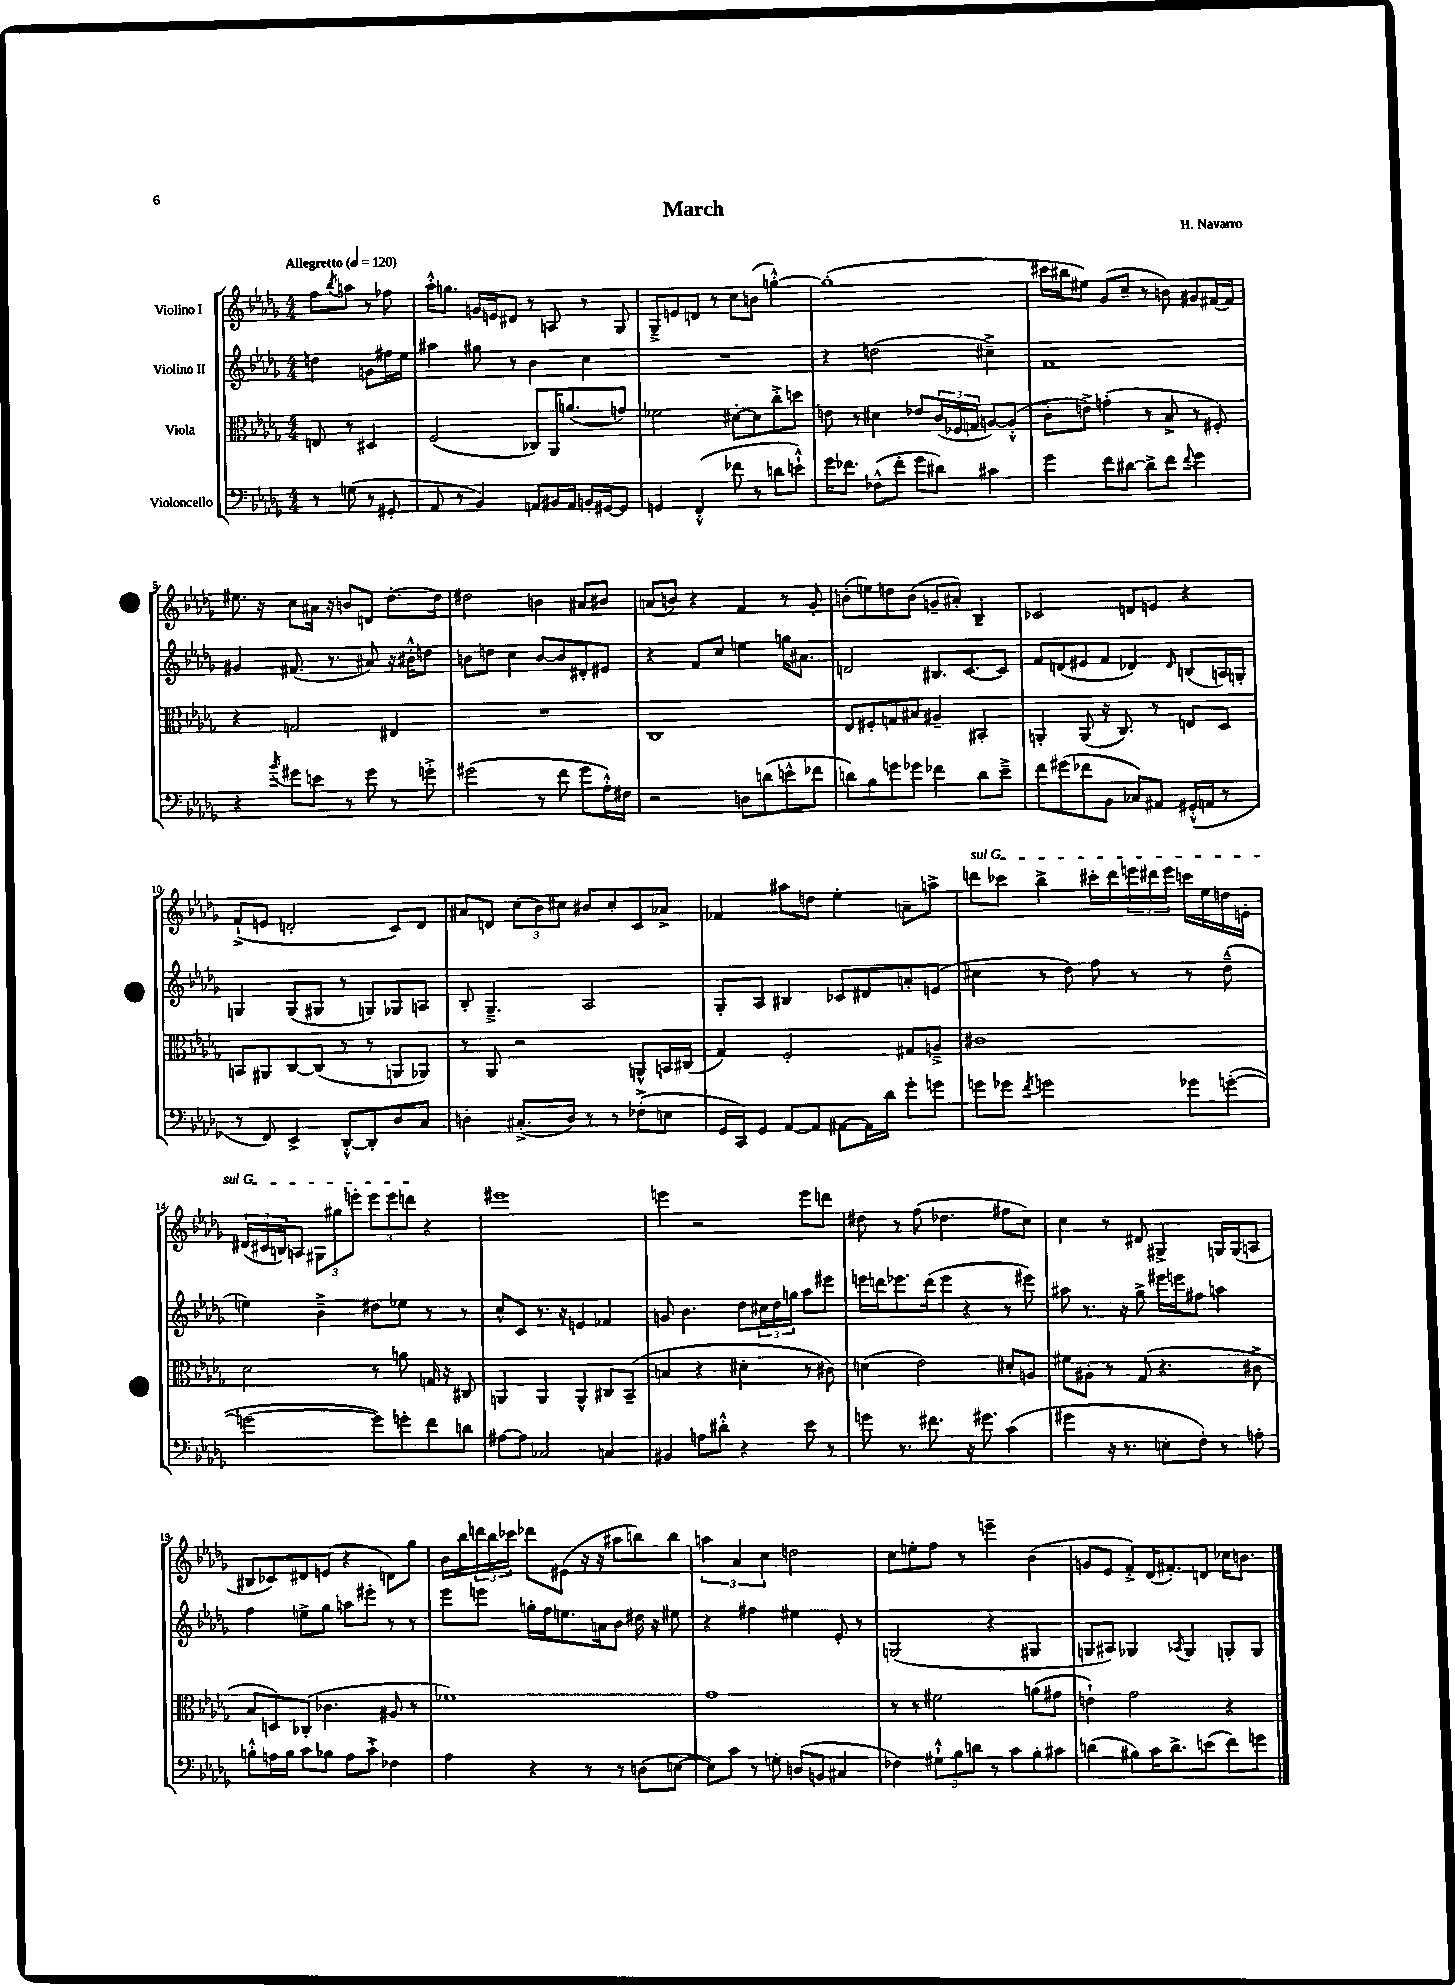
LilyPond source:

\header { title = "March" composer = "H. Navarro" }
<<
\new StaffGroup <<
\new Staff = "s0" \with { instrumentName = "Violino I" } {
    \clef treble \key des \major \numericTimeSignature \time 4/4 \partial 2 \tempo "Allegretto" 4 = 120
    f''8 \acciaccatura { bes''8 } a''8 r8 fes''8 |
    aes''16-.-^ g''8. g'16 e'16 dis'8 r8 a8 r8 ges8 |
    ges8---> e'8 d'8 r8 c''8 b'8( g''4~-.-^) |
    g''1-.( |
    cis'''16 bis''16 eis''8) ges'8( c''8-- r8 b'8) gis'8 fis'16~ fis'16 |
    eis''8. r16 c''8 ais'16 r16 b'8 d'8 des''8.~-. des''16 |
    dis''2 b'4 ais'8 bis'8 |
    a'8( b'8) r4 f'4 r8 ges'8-. |
    b'8-.( e''8) d''8 b'8( g'8-- ais'8-.) bes4-- |
    ces'2 d'8 e'8 r4 |
    f'8-!->( e'8 d'2-. c'8) d'8 |
    ais'8 d'8 \tuplet 3/2 { c''8( bes'8) cis''8 } bis'8 cis''8-. c'8 aes'8-> |
    fes'4 ais''8 d''8 ees''4-. a'8-- a''8-> |
    \once \override TextSpanner.bound-details.left.text = \markup { \italic "sul G" } d'''8\startTextSpan ces'''8 bes''4-> cis'''16-. d'''16 \tuplet 3/2 { e'''16 dis'''16 e'''16 } c'''16 ees''16 d''16 e'16-. |
    \tuplet 3/2 { dis'16( cis'16 b16) } a8 \tuplet 3/2 { gis8 gis''8 e'''8-. } \tuplet 3/2 { e'''8 e'''8 d'''8\stopTextSpan } r4 |
    eis'''1 |
    e'''4 r2 e'''8 d'''8 |
    dis''8 r8 f''8( des''4. fis''8 c''8) |
    c''4 r8 dis'8 gis4-> g16 g16( a8 |
    bis8 ces'8) dis'8 e'8( r4 d'8) ges''8 |
    bes'16 bes''16 \tuplet 3/2 { d'''16 bes''16 ces'''16 } des'''8 eis'8( r16 r16 ais''8 b''8) b''8 |
    \tuplet 3/2 { a''4 aes'4 c''4 } d''2 |
    c''8 e''8-. f''8 r8 e'''4-- bes'4( |
    g'8 ees'8 f'8-.->) des'16( fis'8.-.) d'8 ces''16 b'8. \bar "|." |
}
\new Staff = "s1" \with { instrumentName = "Violino II" } {
    \clef treble \key des \major \numericTimeSignature \time 4/4 \partial 2
    d''4 g'8 fis''16 ees''16 |
    ais''4 gis''8 r8 bes'4 c''4 |
    R1 |
    r4 d''2( cis''4--->) |
    f'1 |
    gis'4 fis'8.( r8. ais'8) r16 bis'16-.-^ d''8 |
    b'8 d''8 c''4 b'8~ b'8 dis'8-. eis'8 |
    r4 f'8 c''8 e''4 g''16 ais'8. |
    d'2 bis8. c'8.~ c'8 |
    f'8 d'8( eis'8 f'8 des'4) \grace { des'16 } b8( a16) g16-. |
    g4 g8( gis8 r8 g8) ges8 a8 |
    bes8-. ges4.---> aes2 |
    ges8-. aes8 bis4 ces'8 dis'8 a'8-. e'8( |
    cis''4 r8 des''8) f''8 r8 r8 des''8---^( |
    e''4) bes'4---> dis''8 ees''8 r8 r8 |
    c''8-^ c'8 r8. r16 e'4 fes'4 |
    g'8 bes'4. des''8 \tuplet 3/2 { cis''16 des''16 g''16 } aes''8 eis'''8 |
    e'''16 d'''16 ees'''8. d'''16( ees'''8 r4 r8 eis'''8) |
    ais''8 r8. r16 ges''8-> eis'''16 e'''16 fis''8 a''4 |
    f''4 e''8-> ges''8 a''8 eis'''8-. r8 r8 |
    ees'''8 e'''8 g''16-. f''16 e''8. a'16 bes'8 dis''16 r16 eis''8 |
    r4 fis''4 eis''4 ees'8-. r8 |
    g2( r4 gis4 |
    g8 ais8) ges4 \acciaccatura { aes8 } ges4 g8-. g8 \bar "|." |
}
\new Staff = "s2" \with { instrumentName = "Viola" } {
    \clef alto \key des \major \numericTimeSignature \time 4/4 \partial 2
    e8 r8 dis4 |
    f2( ces8) aes,16 a'8.( g'8) |
    fes'2 dis'8~-. dis'8 c''8-.-> d''8 |
    e'8 r8 dis'4 ees'8 \tuplet 3/2 { c'16( fes16 g16 } a8~) a8-.-^( |
    c'8-. e'8->) g'4-.( r8 bes8-> r8 fis8-.) |
    r4 g2 eis4 |
    R1 |
    c1 |
    ees8 fis8-. g8 bis8 ais4-- bis,4-. |
    a,4-. a,8( r16 c8.) r8 e8 des8 |
    b,8 ais,8 c8~ c8( r8 r8 a,8 aes,8) |
    r8 aes,8 r2 a,8-^ b,16 cis16( |
    ges4) f2-. gis8 a8---> |
    cis'1 |
    des'2 r8 a'8 g16 r16 cis8 |
    a,4 a,4 a,4-^ cis8 bes,8--( |
    b4 r4 dis'4-. r8 cis'8) |
    d'4( ees'2) dis'8-. a8 |
    fis'8 ais8-. r8 ges8( r4. cis'8-> |
    bes8 d8) ces8-.( ces'4. ais8 r8 |
    fes'1) |
    ges'1 |
    r8 r8 fis'2 a'8( gis'8 |
    e'4-!) ges'2 r4 \bar "|." |
}
\new Staff = "s3" \with { instrumentName = "Violoncello" } {
    \clef bass \key des \major \numericTimeSignature \time 4/4 \partial 2
    r8 g8( r8 gis,8-. |
    aes,8 r8 bes,4) a,8 bis,16 a,16 b,16-. gis,16~ gis,8 |
    g,4 f,4-.-^( fes'8 r8 d'8 e'8-!-^) |
    ges'16 fes'8. fes8-^( fes'8-. ges'8 dis'8) cis'4 |
    ges'4 f'8 dis'8~ dis'8-> f'8 \appoggiatura { f'8 } ges'4 |
    r4 \acciaccatura { bes'8 } gis'8 e'8 r8 gis'8 r8 g'8-.-> |
    gis'2( r8 f'8 gis'8 aes16-.-^) fis16 |
    r2 d8 d'8( e'8-^ fes'8 |
    d'8) bes8 g'8 ges'8 fes'4 d'8 ees'8---> |
    f'8 gis'8( fes'8 bes,8 ces8) ais,8 gis,16-.-^( a,16 r8 |
    r8 f,8) ees,4-> des,8~-.-^ des,8-. des8 c8 |
    d4-. cis8.-.->( d16) r8 r8 fes8-.->( e8 |
    ges,16 c,16) ges,8 aes,8~ aes,8 ais,8~ ais,16 des'16 ges'8-. g'8 |
    g'8 ges'8 \acciaccatura { f'8 } g'2 ges'8 g'8~-.( |
    g'2~ g'8) g'8-. f'8 d'8 |
    ais8~ ais8 ces2 c4 |
    bis,4 a8 dis'8-.-^ r4 ees'8 r8 |
    g'8 r8. fis'8. r16 gis'8. c'4( |
    gis'4 r16 r8. e8-. f8-.) r8 a8-. |
    b8-.-^ a16 b16 c'8 bes8 a8 c'8-.-> fes4 |
    aes4 r4 r8 r8 d8( e8~ |
    e8) c'8 r8 g8-. d8( b,8 cis4 |
    fes4) \tuplet 3/2 { gis8-!-^ bes8 d'8 } r8 c'8 bes8-. cis'8 |
    d'4( bis8) c'16 d'8.-> e'8( f'8) g'8 \bar "|." |
}
>>
>>
